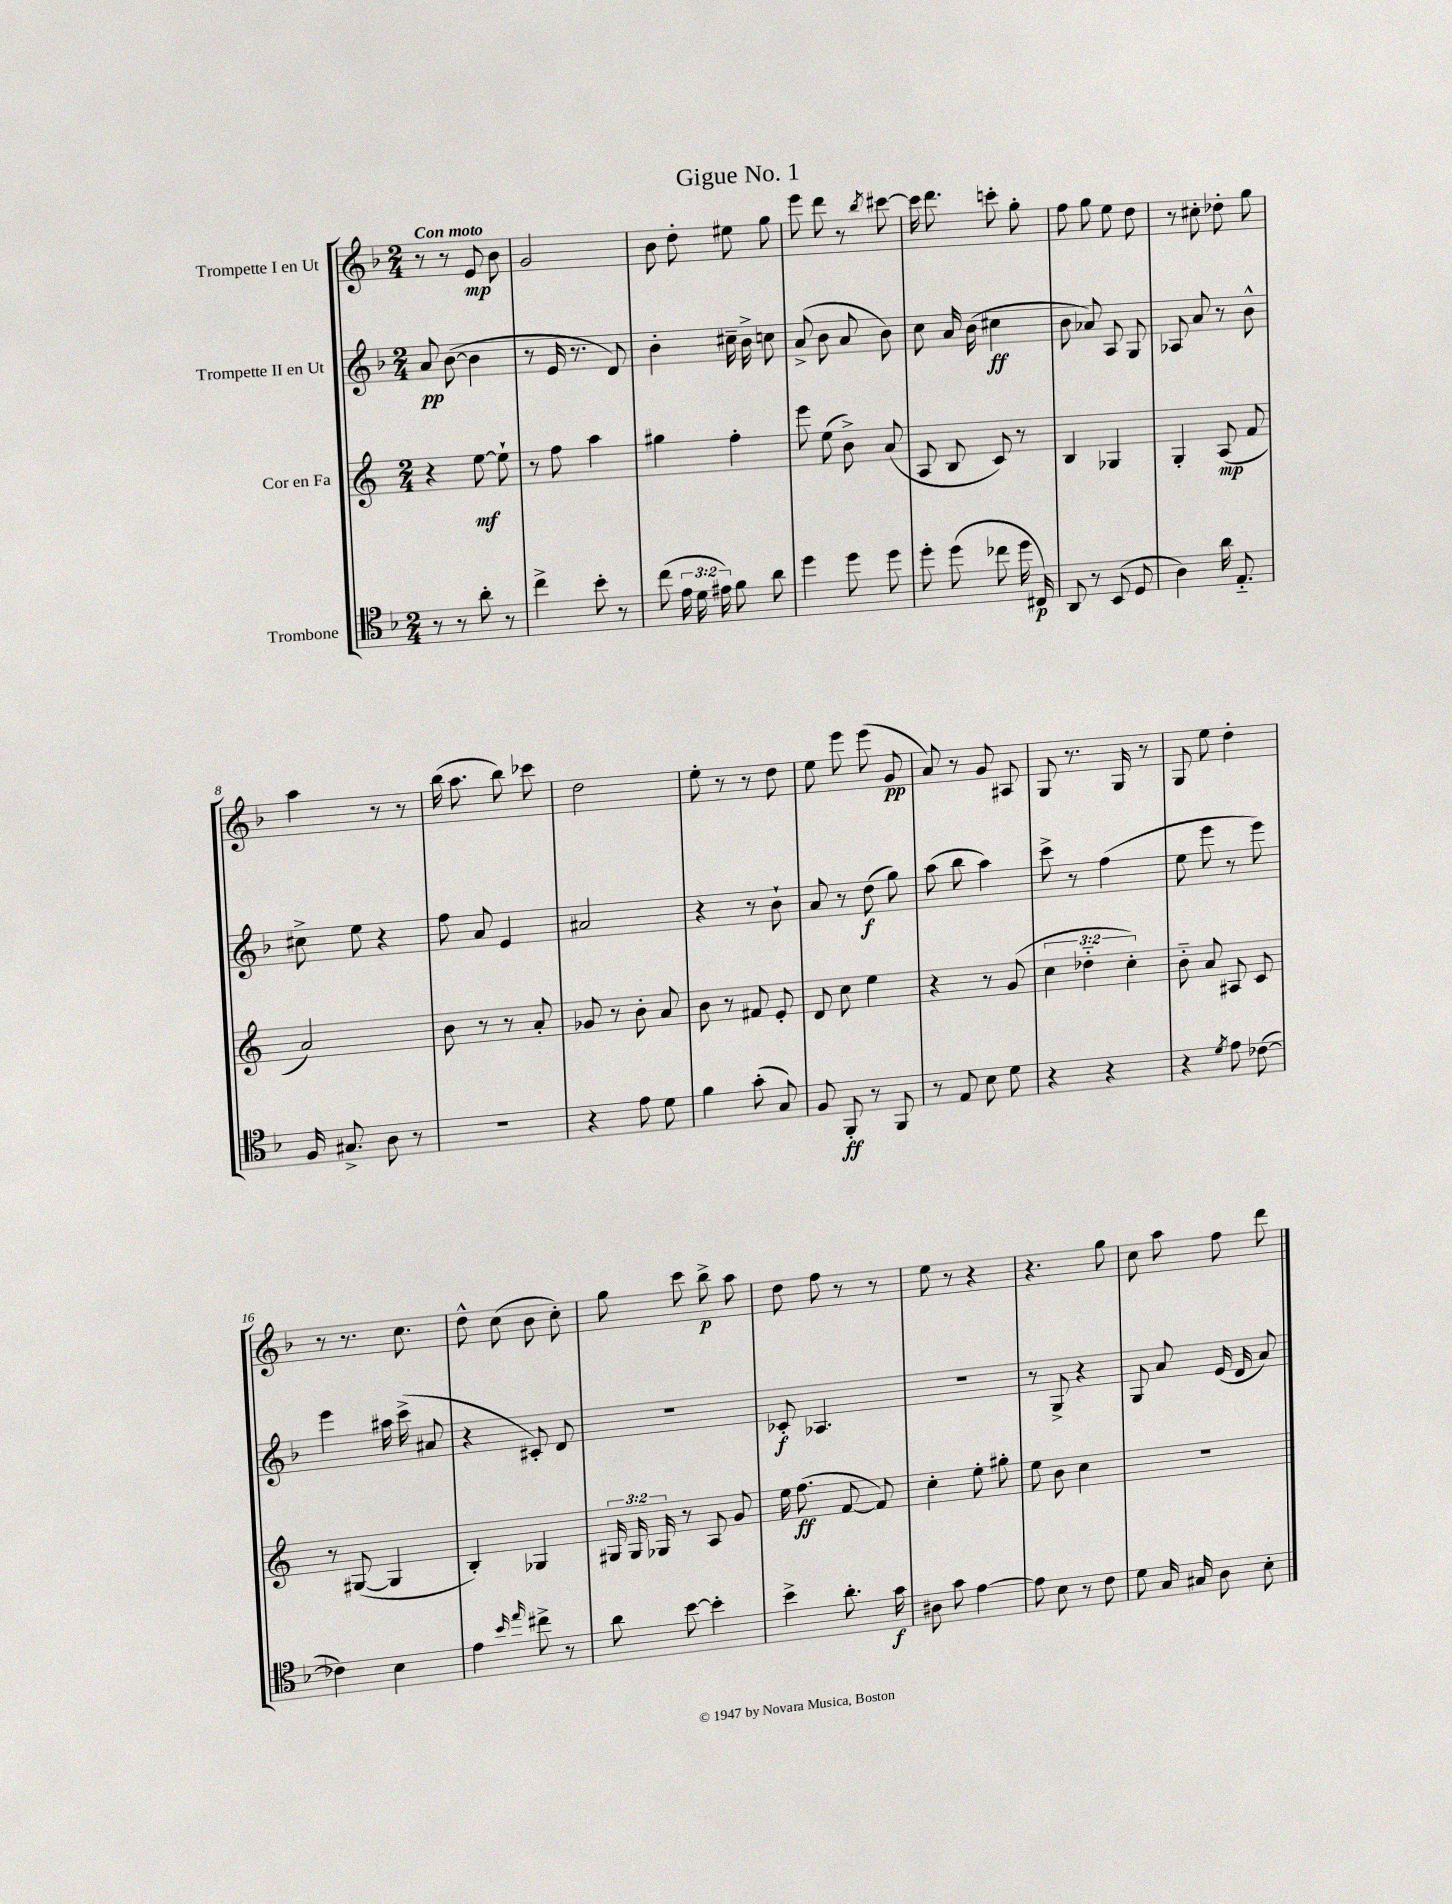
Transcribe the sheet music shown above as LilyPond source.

\header { title = "Gigue No. 1" }
<<
\new StaffGroup <<
\new Staff = "s0" \with { instrumentName = "Trompette I en Ut" } {
    \clef treble \key f \major \numericTimeSignature \time 2/4 \tempo "Con moto"
    \autoBeamOff r8 r8 e'8\mp bes'8 |
    g'2 |
    bes'8 d''8-. eis''8 g''8 |
    e'''8 d'''8 r8 \acciaccatura { bes''8 } cis'''8~ |
    cis'''16 d'''8. c'''8-. g''8-. |
    f''8 g''8 e''8 d''8 |
    r8 cis''8-. des''8-. g''8 |
    a''4 r8 r8 |
    bes''16( a''8. bes''8) ces'''8 |
    d''2 |
    e''8-. r8 r8 d''8 |
    e''8 e'''8 e'''8( g'8\pp |
    a'8) r8 g'8 ais8 |
    g8 r8. g16 r8 |
    g8 e''8 d''4-. |
    r8 r8. c''8. |
    d''8-^ c''8( bes'8 c''8-.) |
    g''8 c'''8 bes''8->\p a''8 |
    d''8 f''8 r8 r8 |
    e''8 r8 r4 |
    r4. g''8 |
    c''8 a''8 f''8 d'''8 \bar "|." |
}
\new Staff = "s1" \with { instrumentName = "Trompette II en Ut" } {
    \clef treble \key f \major \numericTimeSignature \time 2/4
    \autoBeamOff a'8\pp bes'8~( bes'4 |
    r8 e'16 r8. d'8) |
    bes'4-. cis''16-- bes'16-> c''8 |
    a'8->( bes'8 a'8 bes'8) |
    c''8 a'16 bes'16( cis''4\ff |
    bes'8 aes'8) a8 g8 |
    aes8 a'8 r8 bes'8-^ |
    cis''8-> e''8 r4 |
    f''8 a'8 e'4 |
    ais'2 |
    r4 r8 bes'8-! |
    a'8 r8 d''8\f( g''8) |
    a''8( bes''8 a''4) |
    c'''8-> r8 f''4( |
    e''8 e'''8 r8 e'''8) |
    e'''4 ais''16 c'''16->( ais'8 |
    r4 cis'8-.) d'8 |
    r2 |
    ces'8-.\f aes4. |
    r2 |
    r8 g8-> r4 |
    g8 a'8 e'16( d'16 a'8) \bar "|." |
}
\new Staff = "s2" \with { instrumentName = "Cor en Fa" } {
    \clef treble \key c \major \numericTimeSignature \time 2/4 \override Staff.TupletNumber.text = #tuplet-number::calc-fraction-text
    \autoBeamOff r4 e''8~\mf e''8-! |
    r8 f''8 a''4 |
    gis''4 f''4-. |
    e'''8 e''8( b'8->) a'8( |
    a8 b8 c'8) r8 |
    b4 ges4 |
    g4-. a8\mp( f'8 |
    a'2) |
    b'8 r8 r8 a'8-. |
    ges'8 r8 b'8-. a'8 |
    b'8 r8 fis'8 e'8-. |
    d'8 c''8 e''4 |
    r4 r8 g'8( |
    \tuplet 3/2 { c''4 des''4-_ c''4-.) } |
    b'8-_ a'8 ais8 c'8 |
    r8 gis8~( gis4 |
    b4-.) ges4 |
    \tuplet 3/2 { gis16 gis16 ges16 } r8 a8 g'8 |
    e''16 f''8.\ff( f'8~ f'8) |
    c''4-. e''8-. gis''8-. |
    e''8 b'8 c''4 |
    R2 \bar "|." |
}
\new Staff = "s3" \with { instrumentName = "Trombone" } {
    \clef tenor \key f \major \numericTimeSignature \time 2/4 \override Staff.TupletNumber.text = #tuplet-number::calc-fraction-text
    \autoBeamOff r8 r8 a'8-. r8 |
    c''4-> bes'8-. r8 |
    c''8( \tuplet 3/2 { e'16 d'16 eis'16) } f'8 a'8 |
    d''4 d''8 d''8 |
    d''8-. d''8( ces''8 d''16 cis16\p) |
    a,8 r8 bes,8( d8 |
    a4) a'16 e8.-_ |
    f16 gis8.-> a8 r8 |
    R2 |
    r4 e'8 d'8 |
    f'4 g'8-.( g8) |
    f8 f,8-.\ff r8 f,8 |
    r8 e8 bes8 d'8 |
    r4 r4 |
    r4 \acciaccatura { d'8 } e'8 ces'8~( |
    ces'4) bes4 |
    e'4 \grace { bes'16 e''16 } cis''8-> r8 |
    a'8 bes'8~ bes'4-. |
    bes'4-> a'8.-. g'16\f |
    ais8 g'8 e'4~ |
    e'8 bes8 r8 c'8 |
    d'8 g16 gis16 a8 bes8-. \bar "|." |
}
>>
>>
